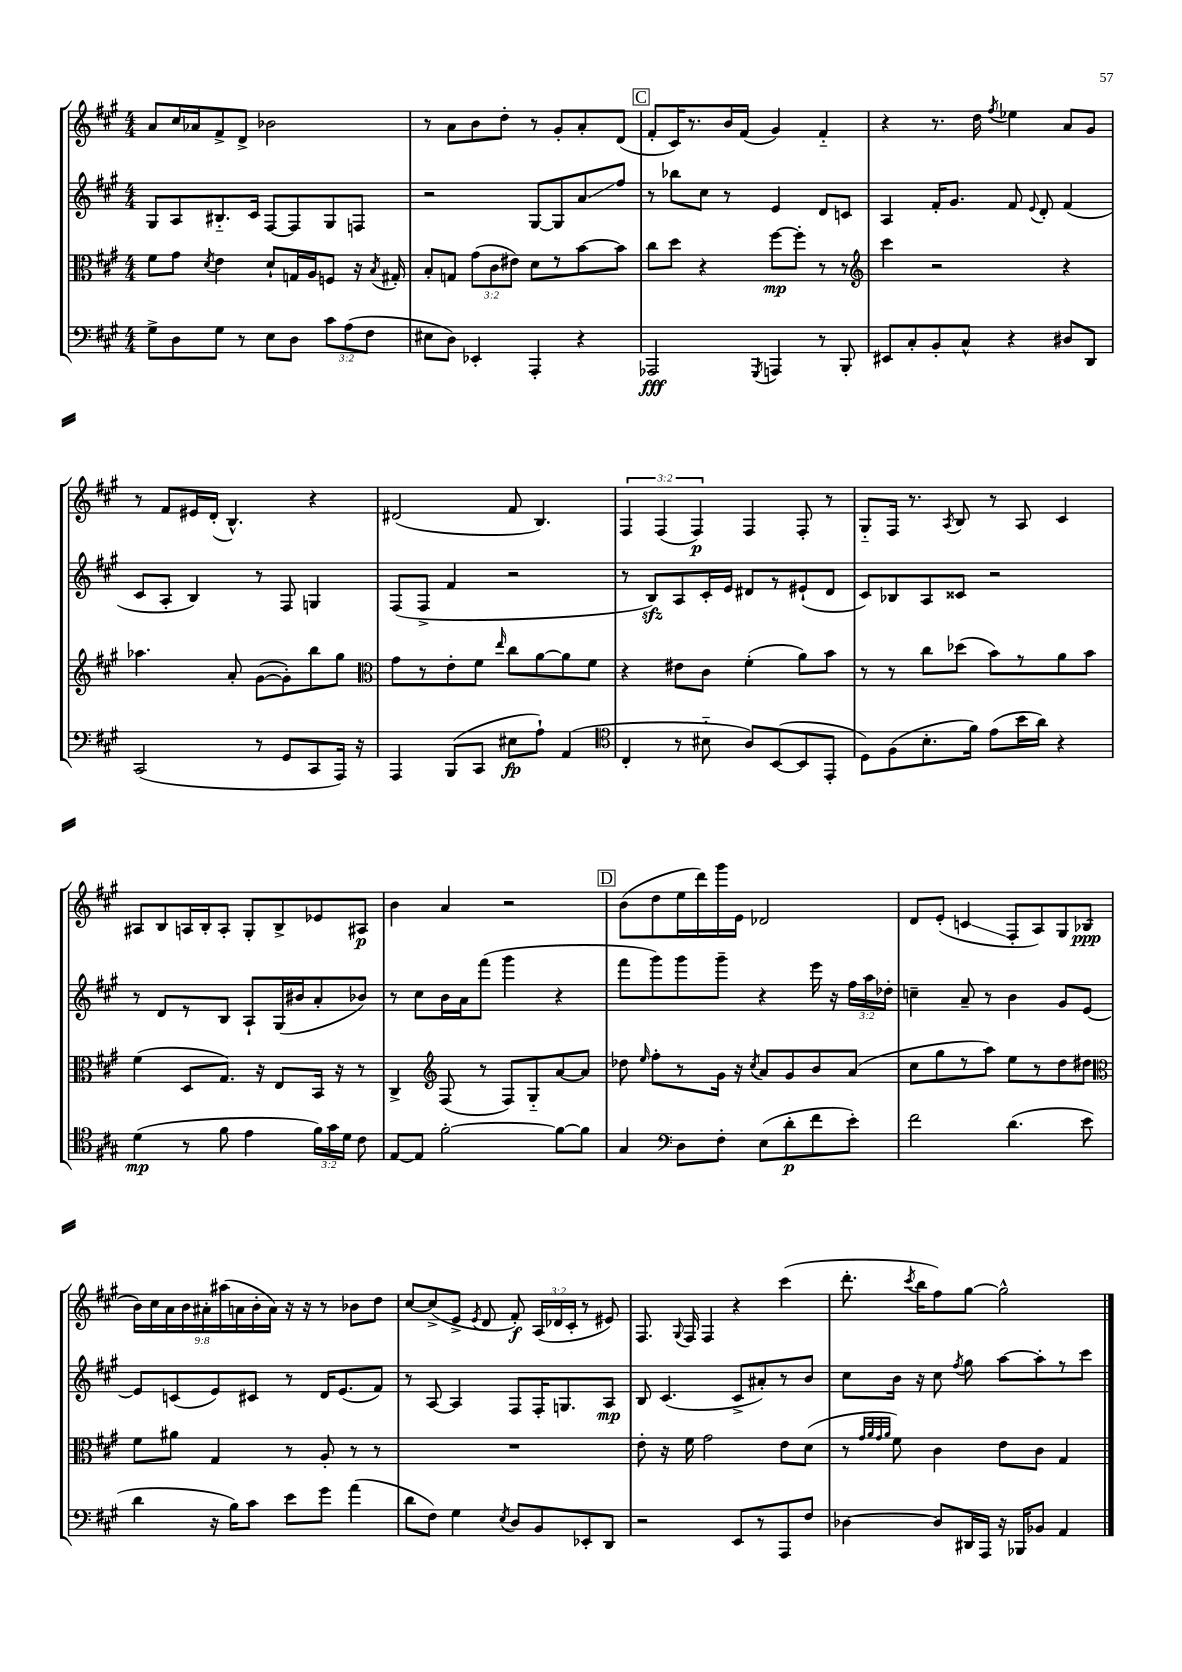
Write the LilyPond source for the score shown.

<<
\new StaffGroup <<
\new Staff = "s0" {
    \clef treble \key a \major \numericTimeSignature \time 4/4 \override Staff.TupletNumber.text = #tuplet-number::calc-fraction-text
    \autoBeamOff a'8[ cis''16 aes'16 fis'8-> d'8]-> bes'2 |
    r8 a'8[ b'8 d''8]-. r8 gis'8[-. a'8-. d'8]( |
    \mark \markup { \box "C" } fis'8[-. cis'16) r8. b'16 fis'16]( gis'4) fis'4-_ |
    r4 r8. d''16 \acciaccatura { fis''8 } ees''4 a'8[ gis'8] |
    r8 fis'8[ eis'16 d'16]-.( b4.-^) r4 |
    dis'2( fis'8 b4.) |
    \tuplet 3/2 { fis4 fis4( fis4\p) } fis4 fis8-. r8 |
    gis8[-_ fis16] r8. \acciaccatura { a8 } b8 r8 a8 cis'4 |
    ais8[ b8 a16 b16-. a8]-. gis8[-. b8-> ees'8 ais8]\p |
    b'4 a'4 r2 |
    \mark \markup { \box "D" } b'8[( d''8 e''16 d'''16) gis'''16 e'16] des'2 |
    d'8[ e'8]-.( c'4\glissando fis8[-. a8) gis8 bes8]\ppp( |
    \tuplet 9/8 { b'16[) cis''16 a'16 b'16 ais'16-. ais''16( a'16 b'16-. a'16]) } r16 r16 r8 bes'8[ d''8] |
    cis''8[~ cis''8->( e'8]-> \acciaccatura { e'8 } d'8 fis'8-.\f) \tuplet 3/2 { a16[( des'16 cis'16]-. } r8 eis'8) |
    fis8. \appoggiatura { gis8 } fis16 fis4 r4 cis'''4( |
    d'''8.-. \acciaccatura { cis'''8 } b''16[ fis''8) gis''8]~ gis''2-^ \bar "|." |
}
\new Staff = "s1" {
    \clef treble \key a \major \numericTimeSignature \time 4/4 \override Staff.TupletNumber.text = #tuplet-number::calc-fraction-text
    \autoBeamOff gis8[ a8 bis8.-_ cis'16] fis8[~ fis8 gis8 f8] |
    r2 gis8[~ gis8 a'8\glissando fis''8] |
    \mark \markup { \box "C" } r8 bes''8[ cis''8] r8 e'4 d'8[ c'8] |
    a4 fis'16[-. gis'8.] fis'8 \appoggiatura { e'8 } d'8-. fis'4( |
    cis'8[ a8]-. b4) r8 fis8 g4 |
    fis8[( fis8]-> fis'4 r2 |
    r8 b8[\sfz) a8 cis'16-. e'16] dis'8[ r8 eis'8-!( dis'8] |
    cis'8[) bes8 a8 cisis'8] r2 |
    r8 d'8[ r8 b8] a8[-! gis16( bis'16 a'8-. bes'8]) |
    r8 cis''8[ b'16 a'16 fis'''8]( gis'''4 r4 |
    \mark \markup { \box "D" } fis'''8[ gis'''8) gis'''8 gis'''8]-- r4 e'''16 r16 \tuplet 3/2 { fis''16[ a''16 des''16]-. } |
    c''4-- a'8-- r8 b'4 gis'8[ e'8]~ |
    e'8[ c'8( e'8) cis'8] r8 d'16[ e'8.( fis'8]) |
    r8 a8~ a4 fis8[ fis16-. g8. a8]\mp |
    b8 cis'4.( cis'8[-> ais'8-.) r8 b'8] |
    cis''8[ b'16] r16 cis''8 \acciaccatura { fis''8 } gis''8 a''8[~ a''8-. r8 cis'''8] \bar "|." |
}
\new Staff = "s2" {
    \clef alto \key a \major \numericTimeSignature \time 4/4 \override Staff.TupletNumber.text = #tuplet-number::calc-fraction-text
    \autoBeamOff fis'8[ gis'8] \acciaccatura { d'8 } e'4 d'8[-! g16 a16 f8] r16 \acciaccatura { b8 } gis16-. |
    b8[-. g8] \tuplet 3/2 { gis'8[( cis'8 eis'8]) } d'8[ r8 b'8~ b'8] |
    \mark \markup { \box "C" } cis''8[ d''8] r4 fis''8[~\mp fis''8]-. r8 r8 |
    \clef treble cis'''4 r2 r4 |
    aes''4. a'8-. gis'8[~( gis'8-.) b''8 gis''8] |
    \clef alto gis'8[ r8 e'8-. fis'8] \grace { e''16 } cis''8[ a'8~ a'8 fis'8] |
    r4 eis'8[ cis'8] fis'4-.( a'8[) b'8] |
    r8 r8 cis''8[ des''8]( b'8[) r8 a'8 b'8] |
    fis'4( d8[ gis8.]) r16 e8[ b,16] r16 r8 |
    cis4-> \clef treble fis8( r8 fis8[) gis8-_ a'8~ a'8] |
    \mark \markup { \box "D" } des''8 \grace { e''16 } fis''8[-. r8 gis'16] r16 \acciaccatura { cis''8 } a'8[ gis'8 b'8 a'8]( |
    cis''8[ gis''8 r8 a''8]) e''8[ r8 d''8 dis''8] |
    \clef alto fis'8[ ais'8] gis4 r8 a8-. r8 r8 |
    R1 |
    e'8-. r16 fis'16 gis'2 e'8[ d'8]( |
    r8 \grace { gis'32[ a'32 gis'32 a'32] } fis'8) cis'4 e'8[ cis'8] gis4 \bar "|." |
}
\new Staff = "s3" {
    \clef bass \key a \major \numericTimeSignature \time 4/4 \override Staff.TupletNumber.text = #tuplet-number::calc-fraction-text
    \autoBeamOff gis8[-> d8 gis8] r8 e8[ d8] \tuplet 3/2 { cis'8[ a8( fis8] } |
    eis8[ d8]) ees,4-. a,,4-. r4 |
    \mark \markup { \box "C" } aes,,2\fff \acciaccatura { gis,,8 } a,,4 r8 b,,8-. |
    eis,8[ cis8-. b,8-. cis8]-^ r4 dis8[ d,8] |
    cis,2( r8 gis,8[ cis,8 a,,16]) r16 |
    a,,4 b,,8[( cis,8] eis8[\fp a8]-!) a,4( |
    \clef tenor cis4-. r8 bis8-_ a8[) b,8~( b,8 e,8]-. |
    d8[) fis8( b8.-. fis'16]) e'8[( b'16 a'16]) r4 |
    d'4\mp( r8 fis'8 e'4 \tuplet 3/2 { fis'16[) gis'16 d'16] } cis'8 |
    e8[~ e8] fis'2~-. fis'8[~ fis'8] |
    \mark \markup { \box "D" } gis4 \clef bass d8[ fis8]-. e8[( d'8-.\p fis'8 e'8]-.) |
    fis'2 d'4.( e'8 |
    d'4 r16 b16[) cis'8] e'8[ gis'8] a'4( |
    d'8[ fis8]) gis4 \acciaccatura { e8 } d8[ b,8 ees,8-. d,8] |
    r2 e,8[ r8 a,,8 fis8] |
    des4~ des8[ dis,16 a,,16] r16 bes,,16[ bes,8] a,4 \bar "|." |
}
>>
>>
\layout { \context { \Score \remove "Bar_number_engraver" } }
